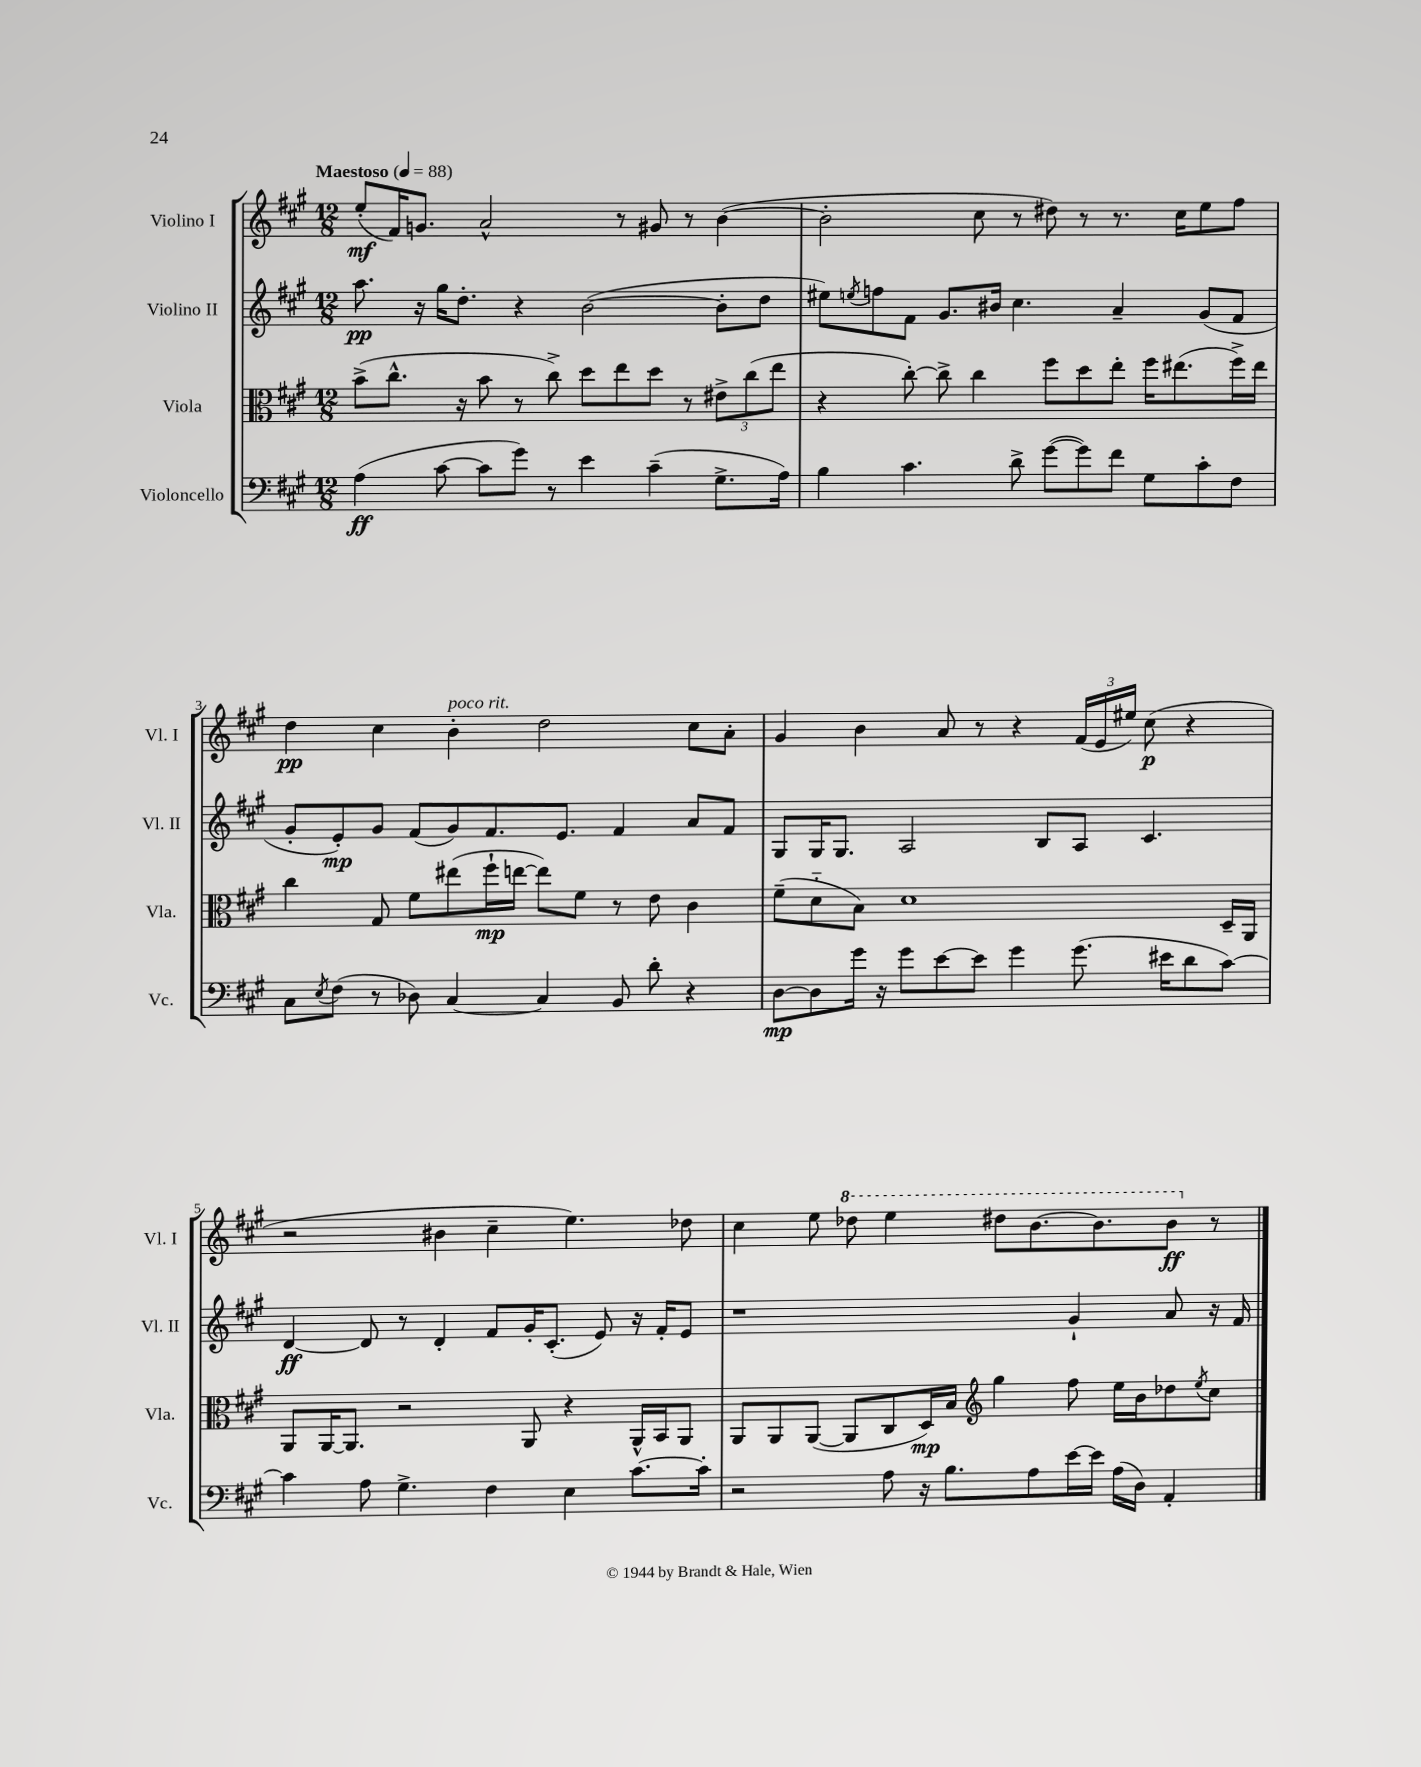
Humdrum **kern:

**kern	**dynam	**kern	**dynam	**kern	**dynam	**kern	**dynam
*part4	*part4	*part3	*part3	*part2	*part2	*part1	*part1
*staff4	*staff4	*staff3	*staff3	*staff2	*staff2	*staff1	*staff1
*I"Violoncello	*	*I"Viola	*	*I"Violino II	*	*I"Violino I	*
*I'Vc.	*	*I'Vla.	*	*I'Vl. II	*	*I'Vl. I	*
*clefF4	*	*clefC3	*	*clefG2	*	*clefG2	*
*k[f#c#g#]	*	*k[f#c#g#]	*	*k[f#c#g#]	*	*k[f#c#g#]	*
*M12/8	*	*M12/8	*	*M12/8	*	*M12/8	*
*MM88	*	*MM88	*	*MM88	*	*MM88	*
=1	=1	=1	=1	=1	=1	=1	=1
!	!	!	!	!	!	!LO:TX:a:B:t=Maestoso	!
(4A\	ff	(8b^\L	.	8.aa\	pp	(8ee'/L	mf
.	.	8.cc#^^\J	.	.	.	16f#/K)	.
.	.	.	.	16r	.	8.gn/J	.
[8c#\	.	.	.	16gg#\KL	.	.	.
.	.	16r	.	8.dd'\J	.	.	.
8c#\L]	.	8b\	.	.	.	2a^^/	.
8g#\J)	.	8r	.	4r	.	.	.
8r	.	8cc#^\)	.	.	.	.	.
4e\	.	8dd\L	.	([2b\	.	.	.
.	.	8ee\	.	.	.	8r	.
(4c#~\	.	8dd\J	.	.	.	8g#X/	.
.	.	8r	.	.	.	8r	.
8.G#^\L	.	12e#X^\L	.	8b'\L]	.	([4b\	.
.	.	(12cc#\	.	.	.	.	.
.	.	.	.	8dd\J	.	.	.
.	.	12ee\J	.	.	.	.	.
16A\Jk)	.	.	.	.	.	.	.
=2	=2	=2	=2	=2	=2	=2	=2
4B\	.	4r	.	8ee#X\L)	.	2b'\]	.
.	.	.	.	8qeen/	.	.	.
.	.	.	.	8ffn\	.	.	.
4.c#\	.	[8cc#'\)	.	8f#\J	.	.	.
.	.	8cc#^\]	.	8.g#/L	.	.	.
.	.	4cc#\	.	.	.	8cc#\	.
.	.	.	.	16b#X/Jk	.	.	.
8d^\	.	.	.	4.cc#\	.	8r	.
([8g#\L	.	8ff#\L	.	.	.	8dd#X\)	.
8g#\])	.	8dd\	.	.	.	8r	.
8f#\J	.	8ee'\J	.	4a~/	.	8.r	.
8G#\L	.	16ff#\KL	.	.	.	.	.
.	.	(8.ee#X\	.	.	.	16cc#\KL	.
8c#'\	.	.	.	(8g#/L	.	8ee\	.
8F#\J	.	16ff#^\L)	.	8f#/J	.	8ff#\J	.
.	.	16ee#\JJ	.	.	.	.	.
!!LO:LB:g=z
=3	=3	=3	=3	=3	=3	=3	=3
8C#\L	.	4cc#\	.	8g#'/L	.	4dd\	pp
8qE/	.	.	.	.	.	.	.
(8F#\J	.	.	.	8e'/)	mp	.	.
8r	.	8G#/	.	8g#/J	.	4cc#\	.
8D-X\)	.	8f#\L	.	(8f#/L	.	.	.
!	!	!	!	!	!	!LO:TX:a:i:t=poco rit.	!
[4C#/	.	(8ee#X\	.	8g#/)	.	4b'\	.
.	.	16ff#`\L	mp	8.f#/	.	.	.
.	.	[16een\JJ	.	.	.	.	.
4C#/]	.	8ee\L])	.	.	.	2dd\	.
.	.	.	.	8.e/J	.	.	.
.	.	8f#\J	.	.	.	.	.
8BB/	.	8r	.	4f#/	.	.	.
8d'\	.	8e\	.	.	.	.	.
4r	.	4c#\	.	8a/L	.	8cc#\L	.
.	.	.	.	8f#/J	.	8a'\J	.
=4	=4	=4	=4	=4	=4	=4	=4
[8D\L	mp	(8f#~\L	.	8G#/L	.	4g#/	.
8D\]	.	8d\	.	16G#/K	.	.	.
.	.	.	.	8.G#/J	.	.	.
16g#\Jk	.	8B\J)	.	.	.	4b\	.
16r	.	.	.	.	.	.	.
8g#\L	.	1d	.	2A/	.	.	.
[8e\	.	.	.	.	.	8a/	.
8e\J]	.	.	.	.	.	8r	.
4g#\	.	.	.	.	.	4r	.
.	.	.	.	8B/L	.	.	.
(8.g#\	.	.	.	8A/J	.	(24f#/LL	.
.	.	.	.	.	.	24e/	.
.	.	.	.	.	.	24ee#X/JJ)	.
.	.	.	.	4.c#/	.	(8cc#\	p
16e#X\KL	.	.	.	.	.	.	.
8d\	.	.	.	.	.	4r	.
[8c#\J)	.	16D~/LL	.	.	.	.	.
.	.	16AA/JJ	.	.	.	.	.
!!LO:LB:g=z
=5	=5	=5	=5	=5	=5	=5	=5
4c#\]	.	8AA/L	.	[4d/	ff	2r	.
.	.	[16AA/K	.	.	.	.	.
.	.	8.AA/J]	.	.	.	.	.
8A\	.	.	.	8d/]	.	.	.
4.G#^\	.	2r	.	8r	.	.	.
.	.	.	.	4d'/	.	4b#X\	.
4F#\	.	.	.	8f#/L	.	4cc#~\	.
.	.	8AA/	.	16g#'/K	.	.	.
.	.	.	.	(8.c#'/J	.	.	.
4E\	.	4r	.	.	.	4.ee\)	.
.	.	.	.	8e/)	.	.	.
[8.c#\L	.	16AA^^/LL	.	16r	.	.	.
.	.	16BB/J	.	16f#'/KL	.	.	.
.	.	8AA/J	.	8e/J	.	8dd-X\	.
16c#'\Jk]	.	.	.	.	.	.	.
=6	=6	=6	=6	=6	=6	=6	=6
2r	.	8AA/L	.	1r	.	4cc#\	.
.	.	8AA/	.	.	.	.	.
.	.	([8AA/J	.	.	.	8ee\	.
*	*	*	*	*	*	*8va	*
.	.	8AA/L]	.	.	.	8ddd-X\	.
8A\	.	8C#/	.	.	.	4eee\	.
16r	.	16D/L)	mp	.	.	.	.
8.B\L	.	16B/JJ	.	.	.	.	.
*	*	*clefG2	*	*	*	*	*
.	.	4gg#\	.	.	.	8ddd#X\L	.
8A\	.	.	.	.	.	[8.bb\	.
[16e\L	.	8ff#\	.	4g#`/	.	.	.
16e\JJ]	.	.	.	.	.	8.bb\]	.
(16A\LL	.	16ee\LL	.	.	.	.	.
16D\JJ)	.	16b\J	.	.	.	.	.
4AA'/	.	8dd-X\	.	8a/	.	8bb\J	ff
.	.	8qee/	.	.	.	.	.
*	*	*	*	*	*	*X8va	*
.	.	8cc#\J	.	16r	.	8r	.
.	.	.	.	16f#/	.	.	.
==	==	==	==	==	==	==	==
*-	*-	*-	*-	*-	*-	*-	*-
